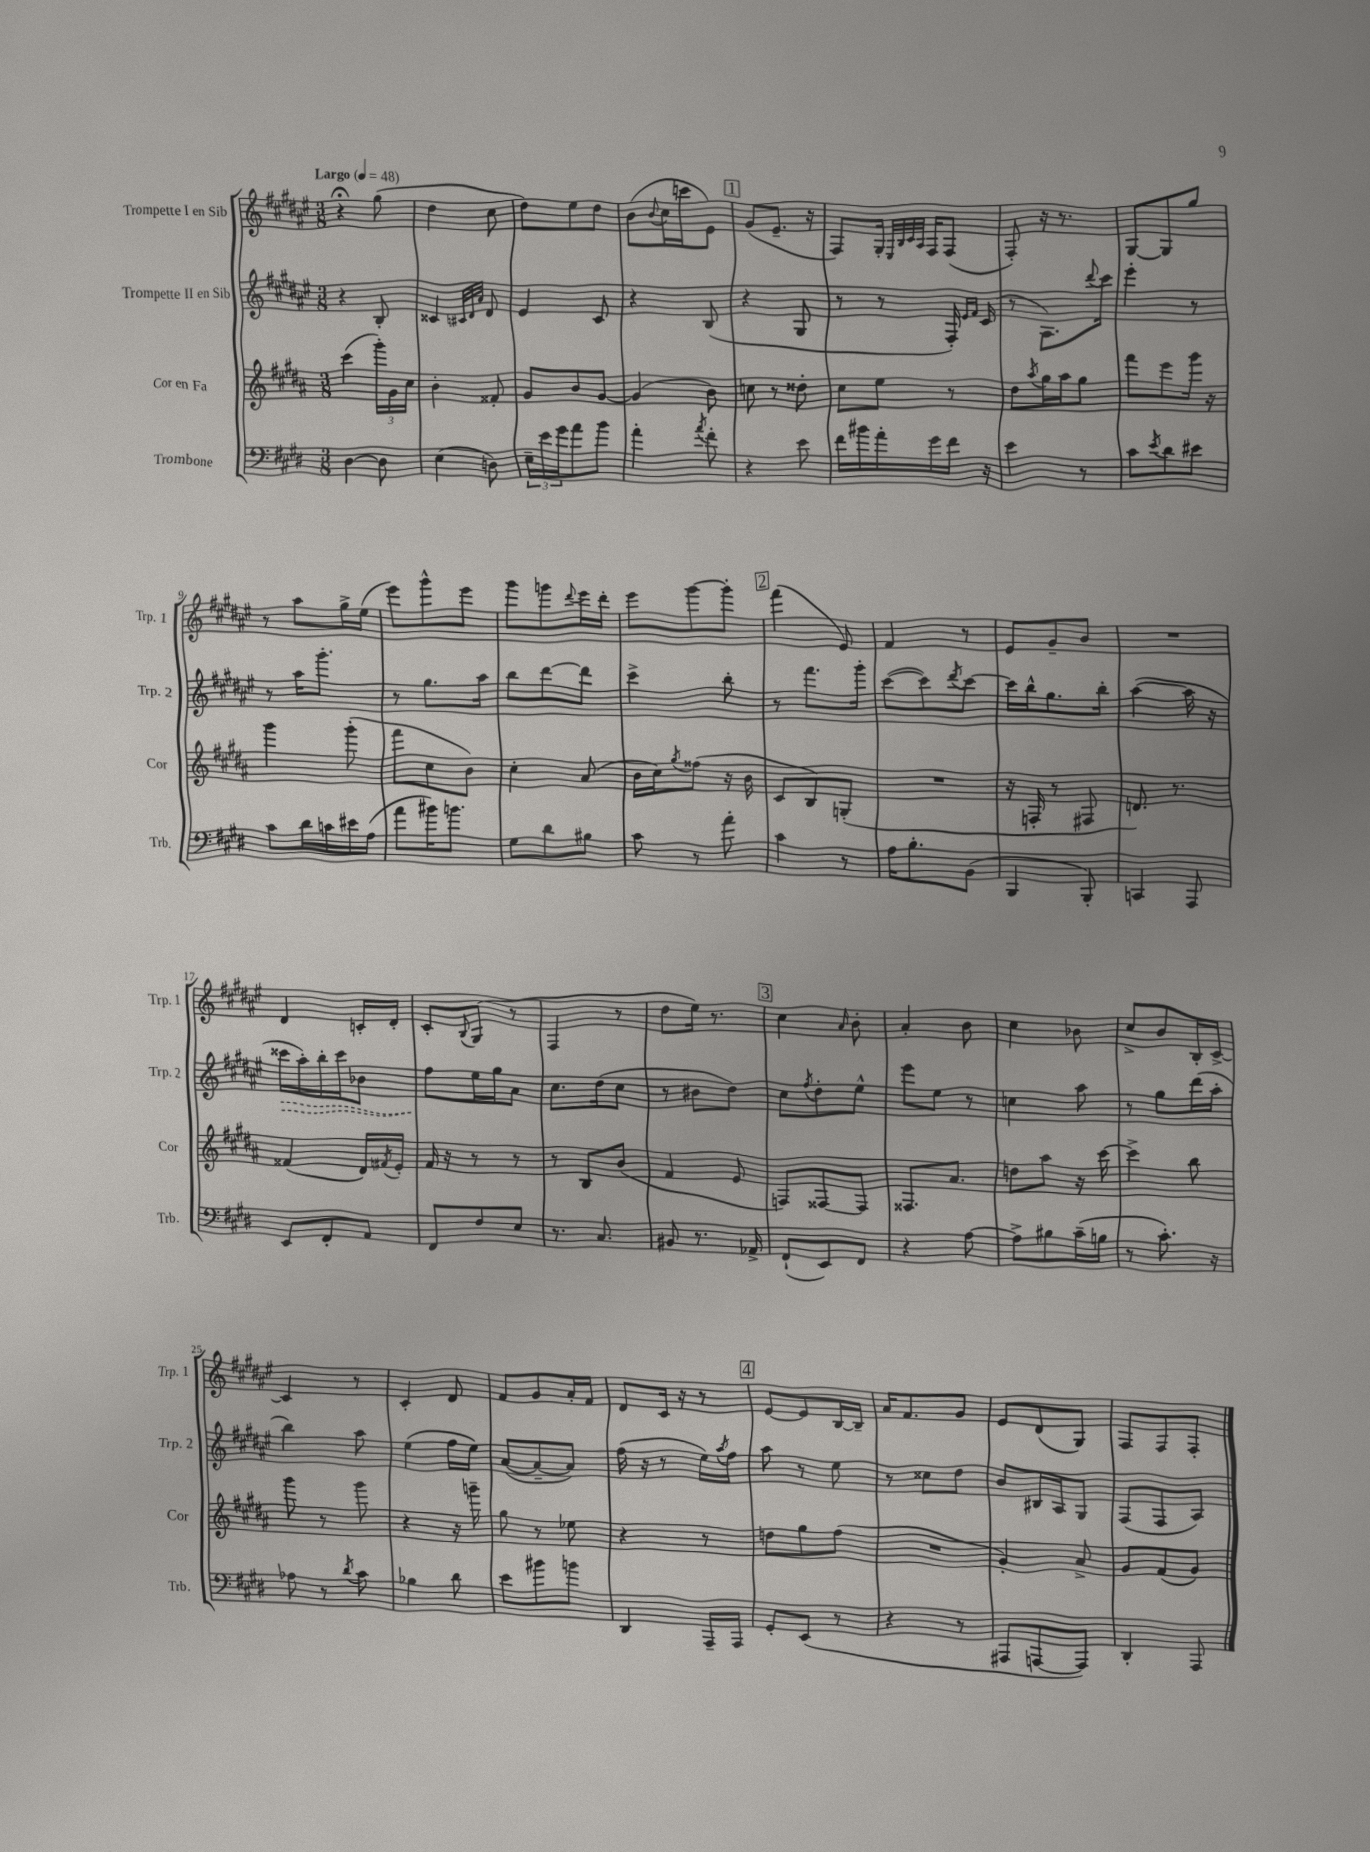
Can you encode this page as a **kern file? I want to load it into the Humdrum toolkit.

**kern	**kern	**kern	**dynam	**kern
*part4	*part3	*part2	*part2	*part1
*staff4	*staff3	*staff2	*staff2	*staff1
*I"Trombone	*I"Cor en Fa	*I"Trompette II en Sib	*	*I"Trompette I en Sib
*I'Trb.	*I'Cor	*I'Trp. 2	*	*I'Trp. 1
*clefF4	*clefG2	*clefG2	*	*clefG2
*k[f#c#g#d#]	*k[f#c#g#d#a#]	*k[f#c#g#d#a#e#]	*	*k[f#c#g#d#a#e#]
*M3/8	*M3/8	*M3/8	*	*M3/8
*MM48	*MM48	*MM48	*	*MM48
=1	=1	=1	=1	=1
!	!	!	!	!LO:TX:a:B:t=Largo
[4D#\	(4ccc#\	4r	.	4r;<
8D#\]	24ggg#'\LL)	8B'/	.	(8gg#\
.	24g#\	.	.	.
.	24cc#\JJ	.	.	.
=2	=2	=2	=2	=2
(4E\	4b'\	4c##X/	.	4dd#\
.	.	32qqc#X/LLL	.	.
.	.	32qqd#/	.	.
.	.	32qqa#/JJJ	.	.
8Dn\)	8f##X'/	8d#/	.	8cc#\
=3	=3	=3	=3	=3
24E~\LL	8g#/L	4e#/	.	8dd#\L)
24e\	.	.	.	.
24g#\J	.	.	.	.
8a\	8b/	.	.	8ee#\
8b\J	[8g#/J	8c#/	.	8dd#\J
=4	=4	=4	=4	=4
4a'\	(4g#/]	4r	.	(8b\L
.	.	.	.	8qqb/
.	.	.	.	16cc#\L
.	.	.	.	16cccn\J
8qa/	.	.	.	.
8f#'\	8b\)	(8B/	.	8e#\J)
!!LO:REH:place=s1:t=1
=5	=5	=5	=5	=5
4r	8ccn\	4r	.	(8g#/L
.	8r	.	.	8.e#~/J
8e\	8dd##X'\	8G#/	.	.
.	.	.	.	16r
=6	=6	=6	=6	=6
16f#\LL	8cc#\L	8r	.	8F#/L)
16b#X\	.	.	.	.
16a'\	8ee\J	8r	.	16G#'/Jk
.	.	.	.	32qqE#/LLL
.	.	.	.	32qqB/
.	.	.	.	32qqc#/
.	.	.	.	32qqA#/JJJ
16g#\	.	.	.	16F#/KL
16f#\JJ	8r	16F#'/)	.	(8F#/J
.	.	16qqe#/LL	.	.
.	.	16qqf#/JJ	.	.
16r	.	(16c#/	.	.
=7	=7	=7	=7	=7
4e\	8dd#\L	8r	.	8F#'/)
.	8qaa#/	.	.	.
.	16gg#\L	8.A#\L)	.	16r
.	16aa#\J	.	.	8.r
8r	8gg#\J	.	.	.
.	.	8qqddd#/	.	.
.	.	16ccc#\Jk	.	.
=8	=8	=8	=8	=8
8c#\L	8fff#\L	4eee#'\	.	[8G#/L
8qe/	.	.	.	.
8d#\	8eee\	.	.	8G#/]
8e#X\J	16ggg#\Jk	8r	.	8gg#/J
.	16r	.	.	.
!!LO:LB:g=z
=9	=9	=9	=9	=9
8c#\L	4ggg#\	8r	.	8r
16d#\L	.	16aa#\KL	.	8aa#\L
16cn\	.	8.ggg#'\J	.	.
16e#X\	(8ggg#'\	.	.	16gg#^\L
(16A\JJ	.	.	.	(16ee#\JJ
=10	=10	=10	=10	=10
8a\L	8fff#\L	8r	.	8eee#\L)
16b#X\K)	8cc#\	8.gg#\L	.	8ggg#^^\
8.bn\J	.	.	.	.
.	8b\J)	.	.	8eee#\J
.	.	16aa#\Jk	.	.
=11	=11	=11	=11	=11
8G#\L	4cc#'\	8bb\L	.	8ggg#\L
8d#\	.	[8ddd#\	.	8gggn\
.	.	.	.	8qqddd#/
8B#X\J	(8a#/	8ddd#\J]	.	16eee#\L
.	.	.	.	16ddd#'\JJ
=12	=12	=12	=12	=12
8c#\	16b\LL	4ccc#^\	.	8eee#\L
.	16cc#\J)	.	.	.
.	8qgg#/	.	.	.
8r	(8ff##X\J	.	.	[8ggg#\
8a'\	16r	8bb'\	.	8ggg#'\J]
.	16b\	.	.	.
!!LO:REH:place=s1:t=2
=13	=13	=13	=13	=13
4c#\	8c#/L	8r	.	(4fff#\
.	8B/)	8.fff#\L	.	.
8r	(8Gn'/J	.	.	8e#/)
.	.	16ggg#'\Jk	.	.
=14	=14	=14	=14	=14
16A\KL	4.r	([8ccc#\L	.	4f#/
8.B'\	.	.	.	.
.	.	8ccc#\])	.	.
.	.	8qddd#/	.	.
(8BB\J	.	[8ccc#\J	.	8r
=15	=15	=15	=15	=15
4BBB/	16r	16ccc#\LL]	.	8e#/L
.	16Fn'/	16bb^^\J	.	.
.	8r	8.gg#\	.	8g#~/
8BBB'/)	8F#X/	.	.	8b/J
.	.	16bb'\Jk	.	.
=16	=16	=16	=16	=16
4CCn/	8.dn/)	([4aa#\	.	4.r
.	8.r	.	.	.
8AAA/	.	16aa#\]	.	.
.	.	16r	.	.
!!LO:LB:g=z
=17	=17	=17	=17	=17
!	!	!	!LO:HP:b	!
8EE/L	(4f##X/	16ccc##X\LL	>	4d#/
.	.	16aa#'\)	.	.
8FF#'/	.	16bb'\	.	.
.	.	16ccc##\J	.	.
8AA/J	16d#/LL)	8b-X\J	.	16cn'/LL
.	8qf#X/	.	.	.
.	16e'/JJ	.	.	16d#'/JJ
=18	=18	=18	=18	=18
8FF#/L	16f#/	8ff#\L	.	8c#'/L
.	16r	.	.	.
.	.	.	.	8qqB/
8F#/	8r	16ee#\L	]	(8G#/J
.	.	16gg#\J	.	.
8E/J	8r	8a#\J	.	8r
=19	=19	=19	=19	=19
8.r	8r	8.cc#\L	.	4F#/
.	8B/L	.	.	.
8.C#/	.	(16dd#\k	.	.
.	(8b/J	8cc#\J	.	8r
=20	=20	=20	=20	=20
8BB#X/	4f#/	8r	.	8dd#\L
8.r	.	8b#X\L	.	16ee#\Jk)
.	.	.	.	8.r
.	8e/	8dd#\J)	.	.
16AA-X^/	.	.	.	.
!!LO:REH:place=s1:t=3
=21	=21	=21	=21	=21
(8FF#`/L	8Fn/L)	8cc#\L	.	4cc#\
.	.	8qff#/	.	.
8EE/)	[8F##X/	8dd#'\	.	.
.	.	.	.	16qqa#/
8FF#/J	8F##/J]	8ee#^^\J	.	8b'\
=22	=22	=22	=22	=22
4r	8.F##X/L	8eee#\L	.	4a#'/
.	.	8ee#\J	.	.
.	8.a#/J	.	.	.
[8A\	.	8r	.	8b\
=23	=23	=23	=23	=23
8A^\L]	8ddn\L	4ccn\	.	4cc#\
8B#X\	8aa#\J	.	.	.
(16c#~\L	16r	8aa#\	.	8b-X\
16Bn\JJ	[16ccc#\	.	.	.
=24	=24	=24	=24	=24
8r	4ccc#^\]	8r	.	8cc#^/L
8.c#'\)	.	8gg#\L	.	8b/
.	8bb\	(16ddd#\L	.	16B'/L
16r	.	16aa#'\JJ	.	[16c#^/JJ
!!LO:LB:g=z
=25	=25	=25	=25	=25
8A-X\	8ggg#\	4bb\)	.	4c#/]
8r	8r	.	.	.
8qd#/	.	.	.	.
8c#\	8ggg#\	8aa#\	.	8r
=26	=26	=26	=26	=26
4B-X\	4r	(4ee#\	.	4c#'/
8d#\	16r	16ff#\LL	.	8d#/
.	16gggn~\	16ee#\JJ)	.	.
=27	=27	=27	=27	=27
8e\L	8gg#\	([8a#/L	.	8f#/L
8b#X\	8r	8a#~/_	.	8g#/
8bn\J	8ee-X\	8a#/J])	.	16a#'/L
.	.	.	.	16f#/JJ
=28	=28	=28	=28	=28
4DD#/	4r	(16ff#\	.	8d#/L
.	.	16r	.	.
.	.	8r	.	16c#/Jk
.	.	.	.	16r
16AAA~/LL	8r	16ee#\LL)	.	8r
.	.	8qaa#/	.	.
16AAA/JJ	.	16ff#\JJ	.	.
!!LO:REH:place=s1:t=4
=29	=29	=29	=29	=29
8GG#'/L	8ddn\L	8aa#\	.	[8e#/L
(8EE/J	8gg#\	8r	.	8e#/]
8r	(8ff#\J	8ee#\	.	[16B/L
.	.	.	.	16B~/JJ]
=30	=30	=30	=30	=30
4r	4.r	8r	.	16a#/KL
.	.	.	.	8.f#/
.	.	8cc##X\L	.	.
8r	.	8dd#\J	.	8g#/J
=31	=31	=31	=31	=31
8AAA#X/L	4g#'/)	8b/L	.	8e#/L
[8AAAn/	.	16B#X/L	.	(8d#/
.	.	16A#/J	.	.
8AAA/J])	8a#^/	8G#/J	.	8G#/J)
=32	=32	=32	=32	=32
4DD#'/	8g#/L	(8F#/L	.	8F#/L
.	(8f#/	8F#/	.	8F#/
8AAA/	8g#/J)	8A#/J)	.	8F#'/J
==	==	==	==	==
*-	*-	*-	*-	*-
